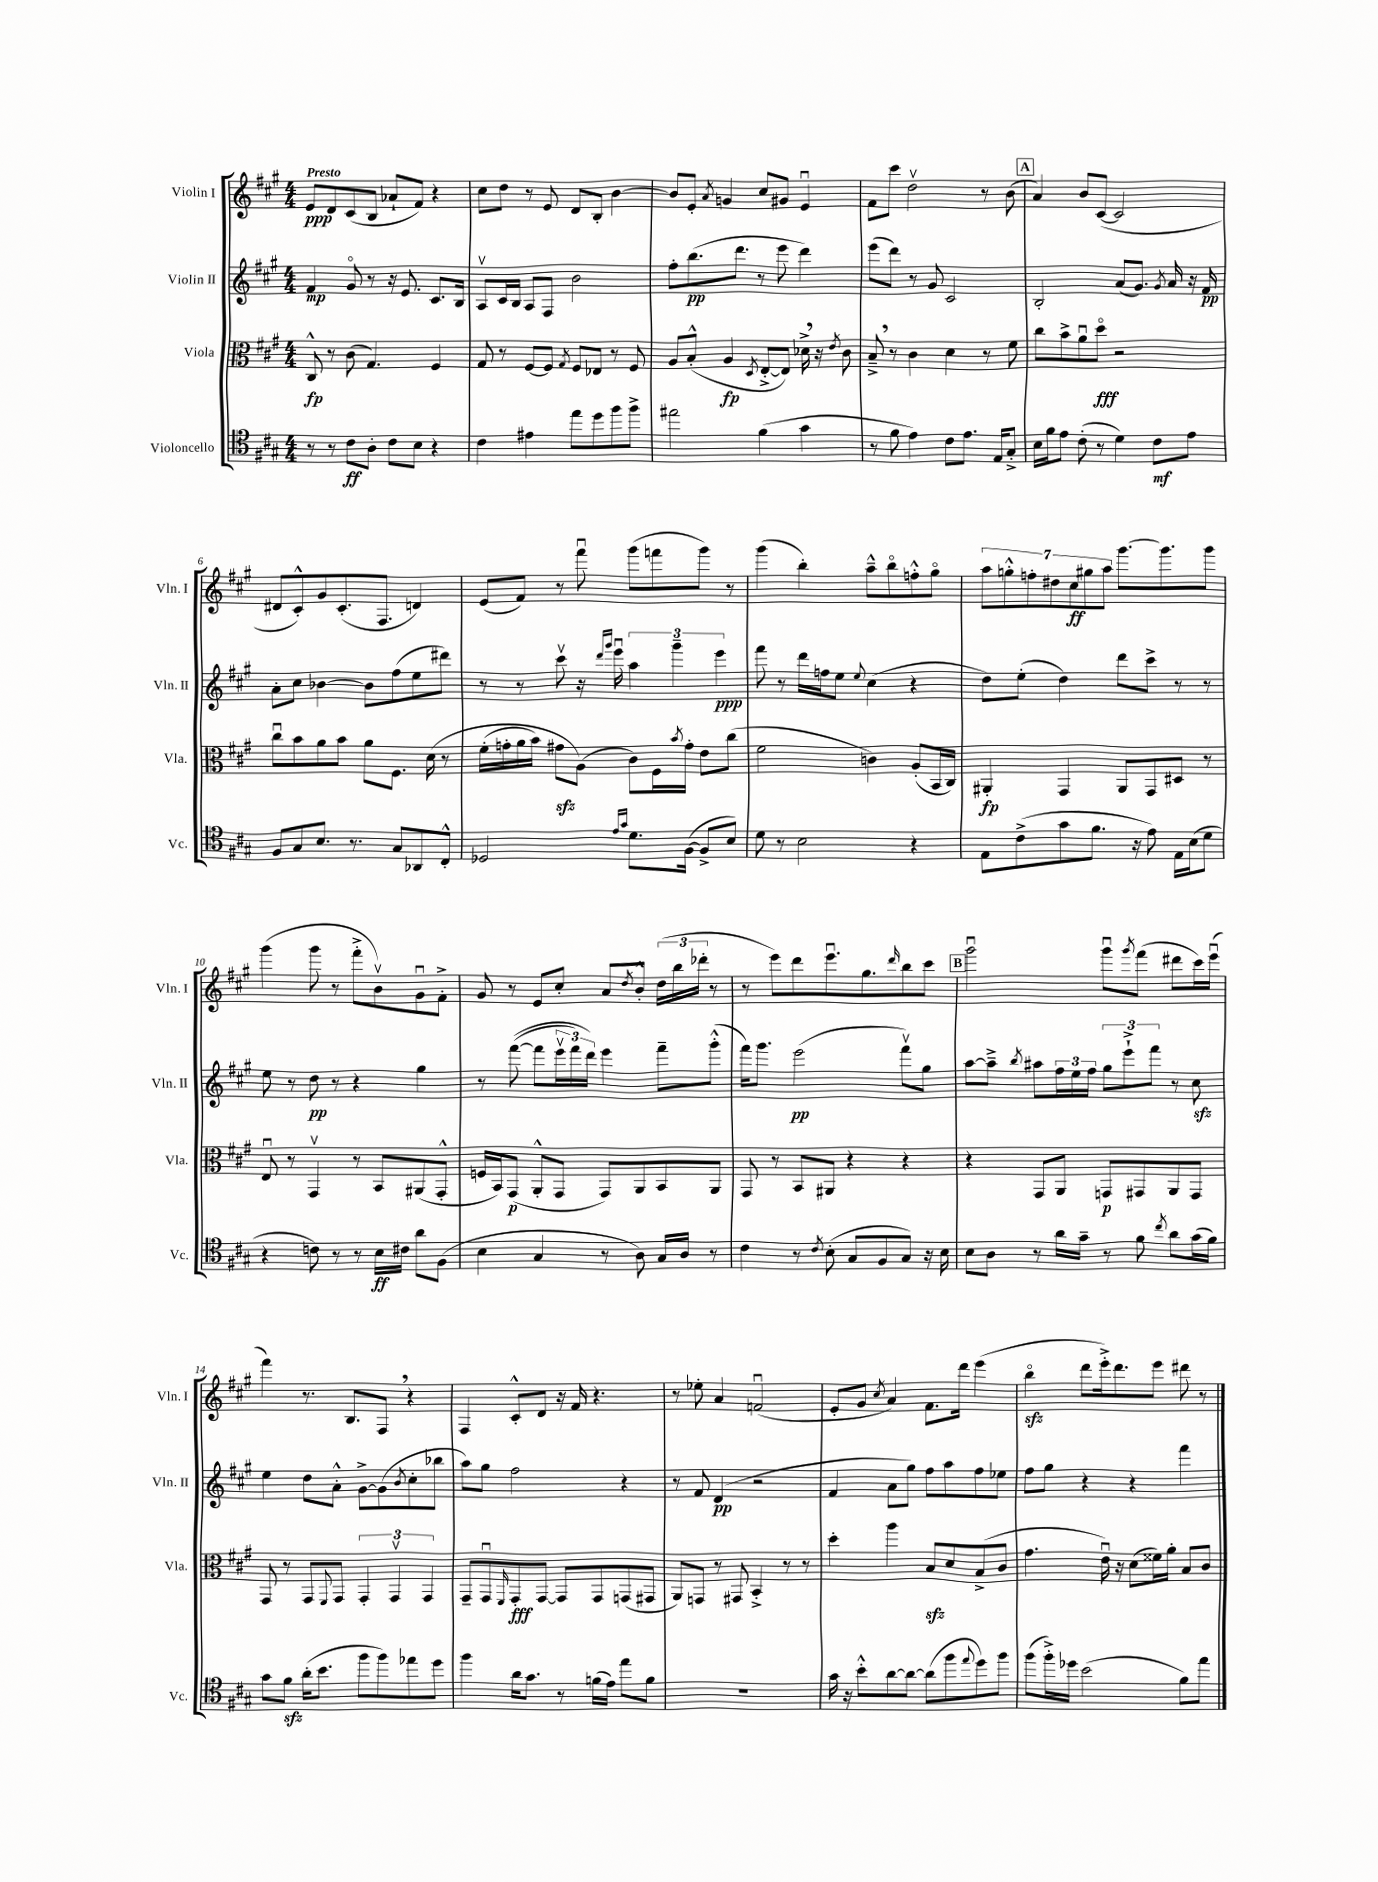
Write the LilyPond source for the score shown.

<<
\new StaffGroup <<
\new Staff = "s0" \with { instrumentName = "Violin I" shortInstrumentName = "Vln. I" } {
    \clef treble \key a \major \numericTimeSignature \time 4/4 \tempo "Presto"
    e'8\ppp d'8 cis'8( b8 aes'8-! fis'8) r4 |
    cis''8 d''8 r8 e'8 d'8 b8-. b'4~ |
    b'8 e'8-. \acciaccatura { a'8 } g'4 cis''8 gis'8 e'4\downbow |
    fis'8 cis'''8 d''2\upbow r8 b'8( |
    \mark \markup { \box "A" } a'4) b'8 cis'8~( cis'2 |
    dis'8 cis'8-.-^) gis'8 cis'8.-.( fis8. d'4) |
    e'8( fis'8) r8 fis'''8\downbow gis'''8( f'''8 gis'''8) r8 |
    gis'''4( b''4-.) a''8---^ b''8\flageolet f''8-.-^ gis''8\flageolet |
    \tuplet 7/4 { a''8 g''8-.-^ f''8-. dis''8 cis''8\ff gis''8 a''8 } gis'''8.~ gis'''8. gis'''8 |
    gis'''4( gis'''8 r8 fis'''8-.-> b'8\upbow) gis'8\downbow fis'8-.-> |
    gis'8 r8 e'8 cis''8-. a'8 \acciaccatura { d''8 } b'8-.-^ \tuplet 3/2 { d''16( b''16 des'''16-. } r8 |
    r8 e'''8) d'''8 e'''8.\downbow gis''8. \grace { d'''16 } b''8 cis'''8 |
    \mark \markup { \box "B" } gis'''2\downbow gis'''8\downbow \acciaccatura { gis'''8 } fis'''8( dis'''8 cis'''16) e'''16\downbow( |
    fis'''4) r8. b8. fis8 \breathe r4 |
    fis4 cis'8-.-^ d'8 r16 fis'16 r4. |
    r8 ees''8-. a'4 f'2\downbow( |
    e'8-. gis'8 \acciaccatura { cis''8 } a'4) fis'8. d'''16 e'''4( |
    b''4\flageolet\sfz d'''8 e'''16-.->) d'''8. e'''8 dis'''8 r8 \bar "|." |
}
\new Staff = "s1" \with { instrumentName = "Violin II" shortInstrumentName = "Vln. II" } {
    \clef treble \key a \major \numericTimeSignature \time 4/4
    fis'4\mp gis'8\flageolet r8 r16 e'8. cis'8. b16 |
    a8\upbow cis'16 b16 a8 fis8 b'2 |
    fis''8-. b''8.\pp( d'''8. r8 e'''8 d'''4) |
    e'''8( d'''8) r8 gis'8 cis'2 |
    \mark \markup { \box "A" } b2-. a'8( gis'8.) \acciaccatura { gis'8 } a'16 r16 fis'16\pp |
    a'8-. cis''8 bes'4~ bes'8 fis''8( e''8 dis'''8) |
    r8 r8 cis'''8\upbow r16 \grace { d'''16 gis'''16 } e'''16\downbow \tuplet 3/2 { a''4 gis'''4-- e'''4\ppp } |
    fis'''8 r8 d'''16 f''16 e''8 \appoggiatura { e''8 } cis''4( r4 |
    d''8) e''8-.( d''4) d'''8 cis'''8-> r8 r8 |
    e''8 r8 d''8\pp r8 r4 gis''4 |
    r8 fis'''8~(\( fis'''8 \tuplet 3/2 { e'''16\upbow fis'''16) d'''16\) } e'''4 fis'''8-- gis'''8-.-^( |
    fis'''16) gis'''8. e'''2\pp( fis'''8\upbow) gis''8 |
    \mark \markup { \box "B" } a''8~ a''8---> \acciaccatura { b''8 } ais''8 \tuplet 3/2 { fis''16 e''16 fis''16 } \tuplet 3/2 { gis''8 e'''8-!-> fis'''8 } r8 cis''8\sfz |
    e''4 d''8 a'8-.-^ gis'8~-> gis'8( \acciaccatura { b'8 } cis''8-. bes''8 |
    a''8) gis''8 fis''2 r4 |
    r8 fis'8 d'4\pp( r2 |
    fis'4 a'8 gis''8) fis''8 a''8 fis''8 ees''8 |
    fis''8 gis''8 r4 r4 fis'''4 \bar "|." |
}
\new Staff = "s2" \with { instrumentName = "Viola" shortInstrumentName = "Vla." } {
    \clef alto \key a \major \numericTimeSignature \time 4/4
    cis8-^\fp r8 cis'8( gis4.) fis4 |
    gis8 r8 fis8~ fis8 \acciaccatura { gis8 } fis8 ees8 r8 fis8 |
    a8 b8-.-^( a4\fp \acciaccatura { d8 } e8~-.-> e8) des'16-> \breathe r16 \acciaccatura { e'8 } cis'8 |
    b8---> \breathe r8 cis'4 d'4 r8 fis'8 |
    \mark \markup { \box "A" } cis''8 b'8-> a'8\downbow d''8\flageolet\fff r2 |
    cis''8\downbow b'8 a'8 b'8 a'8 fis8. d'16\( r8 |
    fis'16-.( g'16-. a'16 b'16) gis'8\sfz a8(\) cis'8) fis16 \acciaccatura { b'8 } gis'16-. e'8 cis''8( |
    fis'2 c'4) a8-.( b,16 cis16) |
    ais,4-.\fp gis,4 ais,8 gis,8 dis8 r8 |
    e8\downbow r8 gis,4\upbow r8 b,8 ais,8( gis,8-.-^ |
    f16 b,16) gis,8\p( a,8-.-^ gis,8 gis,8) a,8 b,8 a,8 |
    gis,8 r8 b,8 ais,8 r4 r4 |
    \mark \markup { \box "B" } r4 gis,8 a,8 g,8\p gis,8 a,8 gis,8 |
    gis,8 r8 gis,8 \appoggiatura { fis,8 } gis,8 \tuplet 3/2 { gis,4-. gis,4\upbow gis,4 } |
    gis,8-- gis,8\downbow \grace { fis,16 } gis,8-.\fff gis,8~ gis,8 gis,8 g,8( gis,8 |
    a,8) g,8 r8 gis,8 b,4-.-> r8 r8 |
    d''4-. a''4 b8\sfz d'8 b8->( cis'8 |
    gis'4. e'16\downbow) r16 d'8( fisis'16) a'16-. b8 cis'8 \bar "|." |
}
\new Staff = "s3" \with { instrumentName = "Violoncello" shortInstrumentName = "Vc." } {
    \clef tenor \key a \major \numericTimeSignature \time 4/4
    r8 r8 cis'8\ff a8-. cis'8 b8 r4 |
    cis'4 eis'4 e''8 d''8 fis''8 fis''8-> |
    eis''2 fis'4( gis'4 |
    r8 fis'8 e'4) cis'8 e'8. e16 gis8-.-> |
    \mark \markup { \box "A" } b16 fis'16 e'8 cis'8-.( r8 d'4) cis'8\mf e'8 |
    fis8 gis8 b8. r8. gis8 aes,8 cis8-.-^ |
    des2 \grace { e'16 gis'16 } d'8. fis16~( fis8-> b8) |
    d'8 r8 b2 r4 |
    e8 cis'8->( gis'8 fis'8. r16 e'8) e16 b16( d'8 |
    r4 c'8) r8 r8 b16\ff cis'16 a'8 fis8( |
    b4 gis4 r8 a8) gis16 a16 r8 |
    cis'4 r8 \acciaccatura { cis'8 } b8-.( gis8 fis8 gis8) r16 b16 |
    \mark \markup { \box "B" } b8 a8 r8 a'16 gis'16-- r8 fis'8 \acciaccatura { cis''8 } a'8 gis'16( fis'16) |
    gis'8 fis'8\sfz a'16-.( b'8. fis''8 fis''8) ees''8 d''8 |
    fis''4 a'16 gis'8. r8 f'16( e'16) e''8 f'8 |
    R1 |
    gis'16 r16 b'8-.-^ a'8~ a'8~ a'8( fis''8 \appoggiatura { e''8 } d''8) fis''8 |
    fis''8( fis''16-.->) des''16 b'2( fis'8) e''8 \bar "|." |
}
>>
>>
